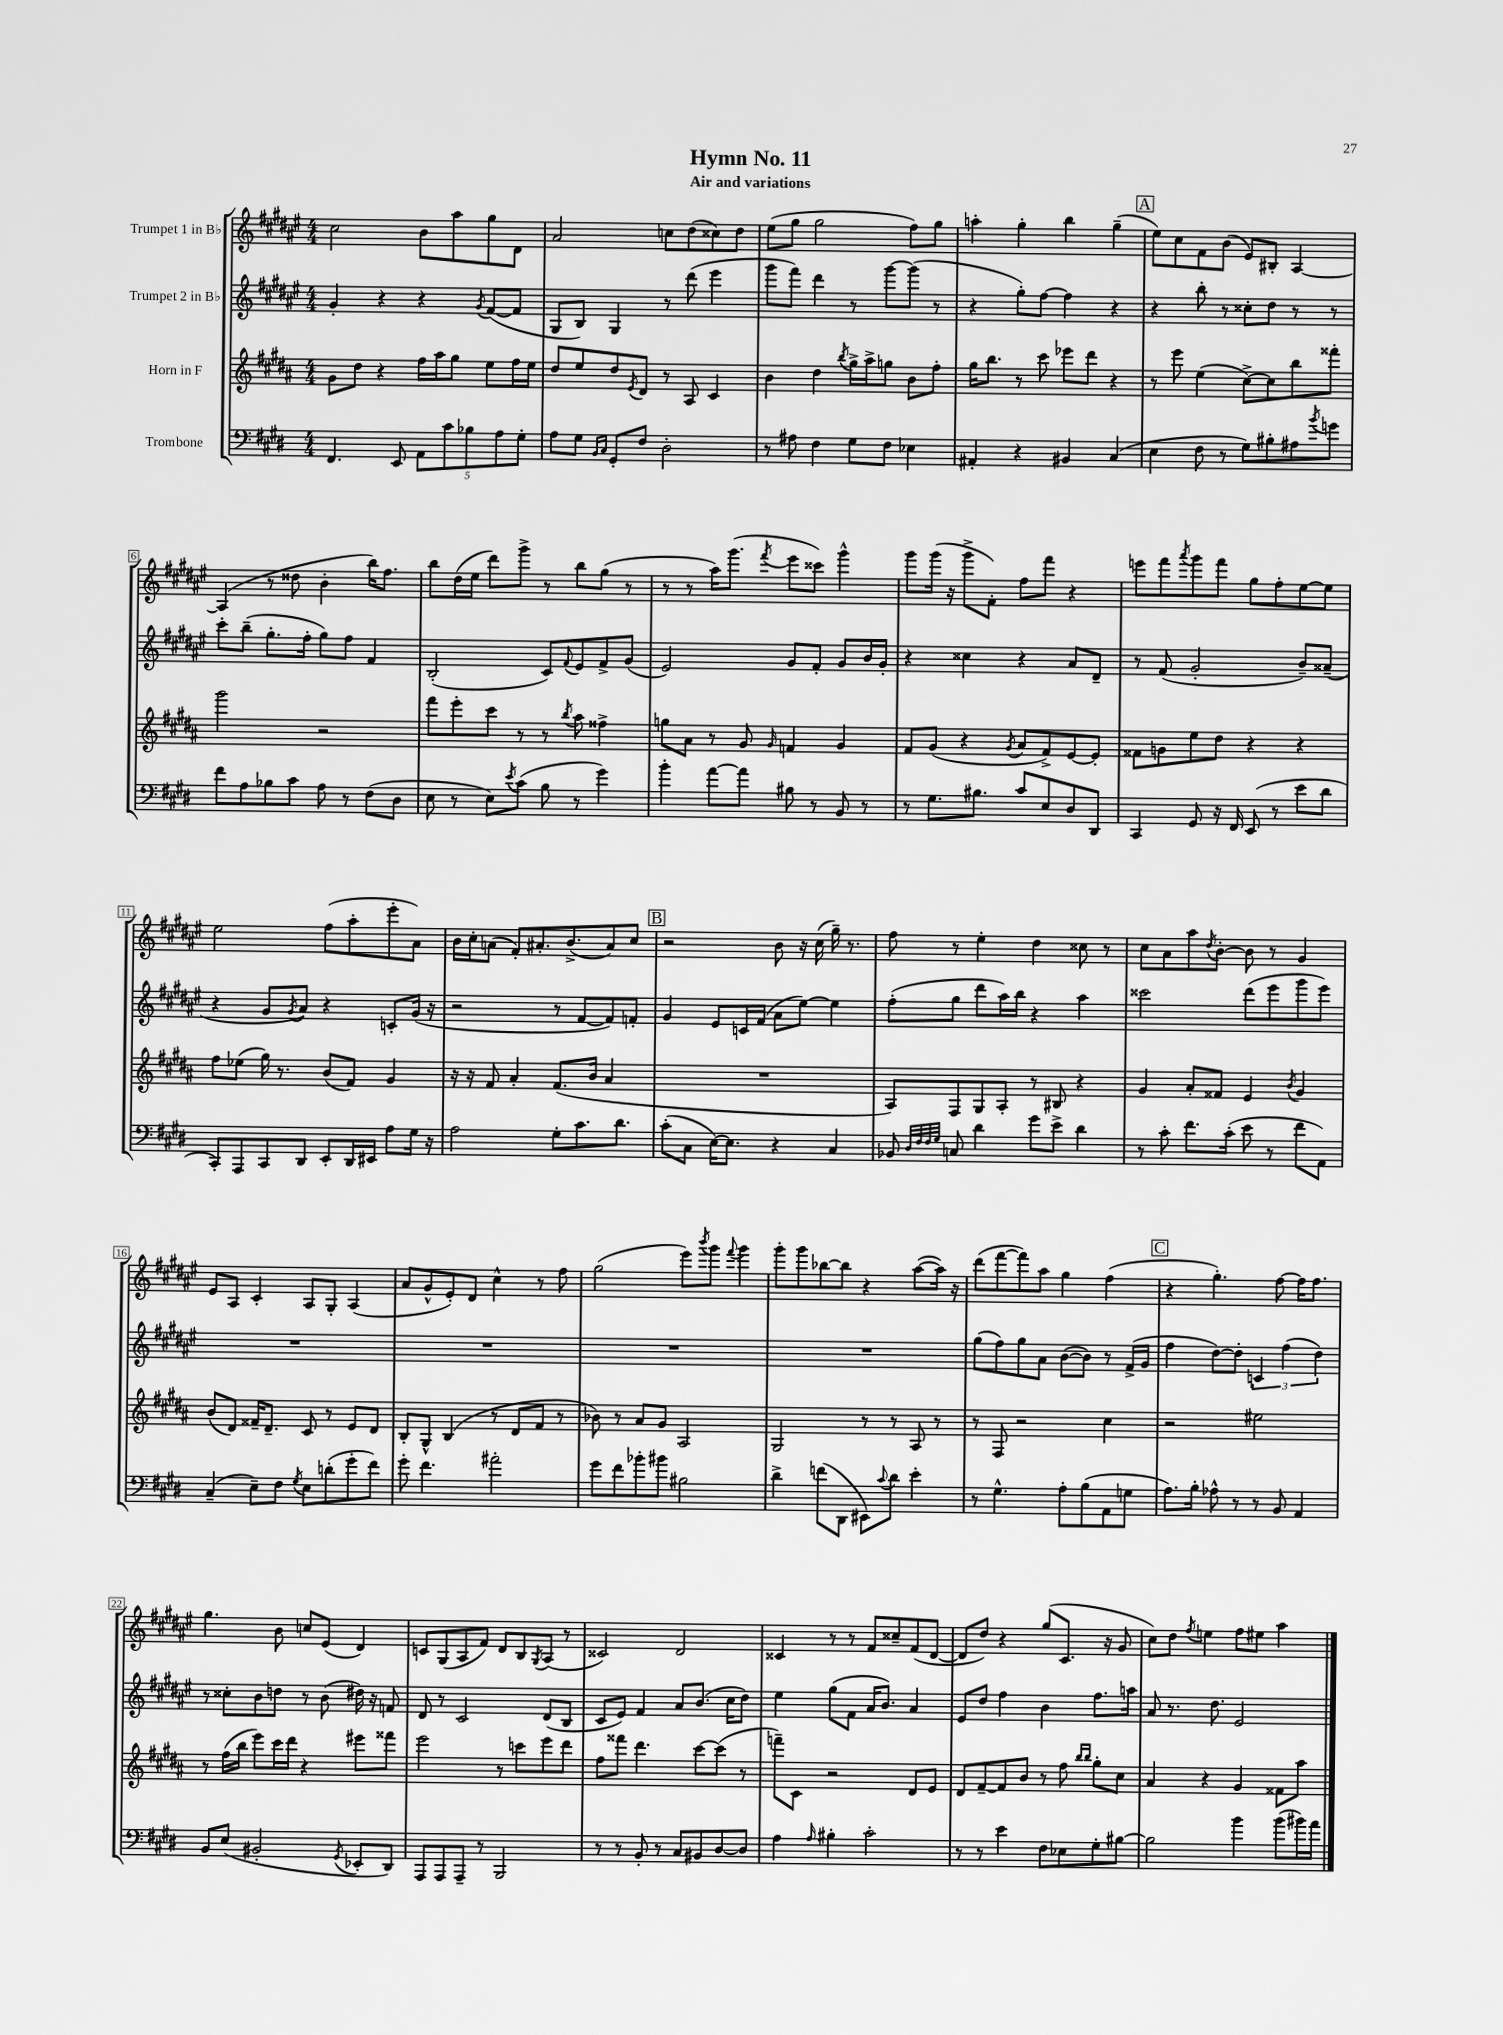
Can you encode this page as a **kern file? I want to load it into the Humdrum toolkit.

**kern	**kern	**kern	**kern
*part4	*part3	*part2	*part1
*staff4	*staff3	*staff2	*staff1
*I"Trombone	*I"Horn in F	*I"Trumpet 2 in B♭	*I"Trumpet 1 in B♭
*clefF4	*clefG2	*clefG2	*clefG2
*k[f#c#g#d#]	*k[f#c#g#d#a#]	*k[f#c#g#d#a#e#]	*k[f#c#g#d#a#e#]
*M4/4	*M4/4	*M4/4	*M4/4
=1	=1	=1	=1
4.FF#/	8g#\L	4g#'/	2cc#\
.	8dd#\J	.	.
.	4r	4r	.
8EE/	.	.	.
10AA\L	16ff#\LL	4r	8b\L
.	16aa#\J	.	.
10c#\	.	.	.
.	8gg#\J	.	8aa#\
10B-X\	.	.	.
.	.	8qg#/	.
.	8ee\L	([8f#/L	8gg#\
10A\	.	.	.
.	16ff#\L	8f#/J]	8d#\J
10G#'\J	.	.	.
.	16ee\JJ	.	.
=2	=2	=2	=2
8A\L	8dd#/L	8G#/L	2a#/
8G#\J	8ee/	8B/J)	.
16qqBB/LL	.	.	.
16qqC#/JJ	.	.	.
8GG#'/L	8dd#/	4G#/	.
.	8qe/	.	.
8F#/J	8d#/J	.	.
2D#'\	8r	8r	8ccn\L
.	8A#/	(8ddd#\	(8dd#\
.	4c#/	4eee#\	8cc##X\)
.	.	.	8dd#\J
=3	=3	=3	=3
8r	4b\	8ggg#\L	(8ee#\L
8A#X\	.	8fff#\J)	8gg#\J
4F#\	4dd#\	4ddd#\	2gg#\
.	8qbb/	.	.
8G#\L	16gg#^\LL	8r	.
.	16aa#^\J	.	.
8F#\J	8ggn\J	[8ggg#\L	.
4E-X\	8b\L	(8ggg#\J]	8ff#\L)
.	8ff#'\J	8r	8gg#\J
=4	=4	=4	=4
4AA#X'/	16gg#\KL	4r	4aan'\
.	8.bb\J	.	.
4r	8r	8gg#'\L)	4gg#'\
.	8ccc#\	[8ff#\J	.
4BB#X/	8eee-X\L	4ff#\]	4bb\
.	8ddd#\J	.	.
(4C#/	4r	4r	(4gg#~\
!!LO:REH:place=s1:t=A
=5	=5	=5	=5
4E\	8r	4r	8ee#\L)
.	8eee\	.	8cc#\
8F#\	(4ee\	8bb'\	8f#\
8r	.	8r	(8b\J
8G#\L)	[8cc#^\L)	8cc##X'\L	8e#/L)
8B#X'\	8cc#\]	8dd#\J	8B#X'/J
8A#X\	8bb\	8r	[4A#/
8qb/	.	.	.
8gn\J	8fff##X'\J	8r	.
!!LO:LB:g=z
=6	=6	=6	=6
8f#\L	2ggg#\	8ccc#'\L	(4A#/]
8A\	.	(8bb~\J	.
8B-X\	.	8.gg#'\L	8r
8c#\J	.	.	8dd##X\
.	.	16ff#'\Jk	.
8A\	2r	8gg#\L)	4b'\
8r	.	8ff#\J	.
(8F#\L	.	4f#/	16bb\KL)
.	.	.	8.ff#\J
8D#\J	.	.	.
=7	=7	=7	=7
8E\	8fff#\L	(2B'/	8bb\L
8r	8eee'\	.	(16dd#\L
.	.	.	16ee#\JJ
8E\L)	8ccc#\J	.	8ddd#\L)
8qe/	.	.	.
(8c#\J	8r	.	8ggg#^\J
8B\	8r	8c#/L)	8r
.	8qbb/	8qqf#/	.
8r	8aa#\	8e#/	8bb\L
4g#\)	4ff##X^\	8f#^/	(8gg#\J
.	.	(8g#/J	8r
=8	=8	=8	=8
4b'\	8ggn\L	2e#/)	8r
.	8a#\J	.	8r
[8a\L	8r	.	16aa#\KL)
.	.	.	(8.ggg#\J
8a\J]	8g#/	.	.
.	16qqg#/	.	8qfff#/
8B#X\	4fn/	8g#/L	8eee#\L
8r	.	8f#'/J	8ccc##X\J)
8BB/	4g#/	8g#/L	4ggg#^^\
8r	.	16b/L	.
.	.	16g#'/JJ	.
=9	=9	=9	=9
8r	8f#/L	4r	8ggg#\L
8.G#\L	(8g#/J	.	(16ggg#\Jk
.	.	.	16r
.	4r	4cc##X\	8ggg#^\L
8.B#X\J	.	.	.
.	.	.	8f#'\J)
.	8qg#/	.	.
8c#/L	8a#/L	4r	8ff#\L
8E/	8f#^/)	.	8fff#\J
8D#/	[8e/	8a#/L	4r
8DD#/J	8e'/J]	8d#~/J	.
=10	=10	=10	=10
4CC#/	8f##X\L	8r	8eeen\L
.	8gn\	(8f#/	8fff#\
.	.	.	8qaaa#/
8GG#/	8ee\	2g#'/	8ggg#\
16r	8dd#\J	.	8fff#\J
16FF#/	.	.	.
(8EE/	4r	.	8gg#\L
8r	.	.	8ff#'\
8e\L	4r	8b~/L)	[8ee#\
8d#\J	.	(8a##X~/J	8ee#\J]
!!LO:LB:g=z
=11	=11	=11	=11
8CC#'/L)	8ff#\L	4r	2ee#\
8AAA/	(8ee-X\J	.	.
8CC#/	16gg#\)	8g#/L	.
.	8.r	.	.
.	.	8qg#/	.
8DD#/J	.	8a#/J)	.
8EE'/L	(8b/L	4r	(8ff#\L
16DD#/L	8f#/J)	.	8aa#'\
16EE#X/JJ	.	.	.
8A\L	4g#/	8cn'/L	8eee#'\
16G#\Jk	.	(16g#/Jk	8a#\J)
16r	.	16r	.
=12	=12	=12	=12
2A\	16r	2r	16b\LL
.	16r	.	16cc#'\J
.	8f#/	.	(8an\J
.	4a#'/	.	8f#'/L)
.	.	.	8.a#X'/
8G#'\L	(8.f#/L	8r	.
.	.	.	(8.b^/
8.c#\	.	[8f#/L	.
.	16b/Jk	.	.
.	4a#/	8f#/])	8a#/)
8.d#\J	.	.	.
.	.	8fn'/J	8cc#/J
!!LO:REH:place=s1:t=B
=13	=13	=13	=13
(8c#'\L	1r	4g#/	2r
8C#\J	.	.	.
[16E\KL)	.	8e#/L	.
8.E\J]	.	.	.
.	.	16cn/L	.
.	.	(16f#/JJ	.
4r	.	8a#\L	8b\
.	.	[8ee#\J)	16r
.	.	.	(16cc#\
4C#/	.	4ee#\]	16gg#~\)
.	.	.	8.r
=14	=14	=14	=14
8BB-X/	8A#/L)	(8ff#'\L	8ff#\
32qqD#/LLL	.	.	.
32qqF#/	.	.	.
32qqF#/	.	.	.
32qqG#/JJJ	.	.	.
8Cn/	8F#/	8gg#\J	8r
4d#\	8G#/	8ddd#\L	4ee#'\
.	8A#'/J	16aa#\L)	.
.	.	16bb\JJ	.
8g#\L	8r	4r	4dd#\
8e^\J	8B#X/	.	.
4d#\	4r	4aa#\	8cc##X\
.	.	.	8r
=15	=15	=15	=15
8r	4g#/	2ccc##X\	8cc#\L
8c#'\	.	.	8a#\
8.f#\L	8a#'/L	.	8aa#\
.	.	.	8qdd#/
.	8f##X/J	.	[8b'\J
(16c#'\Jk	.	.	.
8e\	4e/	(8ddd#\L	8b\]
8r	.	8eee#\	8r
.	8qb/	.	.
8f#\L	4g#/	8ggg#\	4g#/
8AA\J)	.	8eee#\J)	.
!!LO:LB:g=z
=16	=16	=16	=16
(4C#~/	(8b/L	1r	8e#/L
.	8d#/J)	.	8A#/J
8E~\L)	16f##X~/KL	.	4c#'/
.	8.d#~/J	.	.
8F#\J	.	.	.
8qG#/	.	.	.
8E\L	8c#/	.	8A#/L
(8dn'\	8r	.	8G#'/J
8g#'\	8e/L	.	(4A#/
8f#\J)	8d#/J	.	.
=17	=17	=17	=17
8g#'\	8B'/L	1r	8a#/L
4.f#\	8G#^^/J	.	8g#^^/
.	(4B/	.	8e#'/)
.	.	.	8d#/J
2a#X'\	8r	.	4cc#^^\
.	8d#/L	.	.
.	8f#/J	.	8r
.	8r	.	8ff#\
=18	=18	=18	=18
8g#\L	8b-X\)	1r	(2gg#\
8f#\	8r	.	.
8b-X'\	8a#/L	.	.
8b#X\J	8g#/J	.	.
2B#X\	2A#/	.	8eee#\L)
.	.	.	8qbbb/
.	.	.	8ggg#\J
.	.	.	8qqfff#/
.	.	.	4ggg#\
=19	=19	=19	=19
4d#^\	2G#/	1r	8ggg#'\L
.	.	.	8ggg#\
(8fn\L	.	.	[8bb-X\
8DD#\J	.	.	8bb-\J]
8EE#X\L)	8r	.	4r
8qqc#/	.	.	.
8d#\J	8r	.	.
4e'\	8A#/	.	([8aa#\L
.	8r	.	16aa#\Jk])
.	.	.	16r
=20	=20	=20	=20
8r	8r	(8gg#\L	(8ddd#\L
4.G#^^\	8F#/	8ff#\)	[8fff#\
.	2r	8gg#\	8fff#\])
.	.	8a#\J	8aa#\J
8A'\L	.	([8b\L	4gg#\
(8B\	.	8b\J])	.
8AA\	4cc#\	8r	(4ff#\
8Gn\J	.	(16f#^/LL	.
.	.	16g#/JJ	.
!!LO:REH:place=s1:t=C
=21	=21	=21	=21
8.A\L)	2r	4ff#\	4r
16B'\Jk	.	.	.
8A-X^^\	.	[8dd#\L)	4.gg#'\)
8r	.	8dd#'\J]	.
8r	2ee#X\	6cn/	.
8BB/	.	.	[8ff#\
.	.	(6ff#\	.
4AA/	.	.	16ff#\KL]
.	.	.	8.ff#\J
.	.	6dd#\)	.
!!LO:LB:g=z
=22	=22	=22	=22
8BB/L	8r	8r	4.gg#\
(8E/J	(16ff#\LL	8cc##X'\L	.
.	16bb\JJ	.	.
2BB#X'/	8eee\L)	8b\	.
.	16ccc#\L	8ddn\J	8b\
.	16ddd#\JJ	.	.
.	4r	8r	8ccn/L
.	.	(8b\	(8e#/J
8qGG#/	.	.	.
8EE-X'/L	8eee#X\L	16dd#X\)	4d#/)
.	.	16r	.
8DD#/J)	8fff##X\J	8fn/	.
=23	=23	=23	=23
8AAA/L	2eee\	8d#/	8cn/L
8AAA/	.	8r	(8G#/
8AAA~/J	.	2c#/	8A#/
8r	.	.	8f#/J)
2BBB/	8r	.	8d#/L
.	8cccn\L	.	8B/
.	.	.	8qG#/
.	8eee\	(8d#/L	(8A#/J
.	8ddd#\J	8B/J	8r
=24	=24	=24	=24
8r	8ff#\L	8c#/L	2c##X/)
8r	8fff##X\J	8e#/J)	.
8BB'/	4.ddd#\	4f#/	.
8r	.	.	.
8C#/L	.	8a#/L	2d#/
8BB#X/	[8ccc#\L	(8.b/J	.
[8D#/	(8ccc#\J]	.	.
.	.	16cc#\KL	.
8D#/J]	8r	8dd#\J)	.
=25	=25	=25	=25
4A\	8fffn~\L)	4ee#\	4c##X/
.	8c#\J	.	.
16qqA/	.	.	.
4B#X'\	2r	(8gg#\L	8r
.	.	8f#\J	8r
2c#'\	.	16a#/KL	8f#/L
.	.	8.b/J)	.
.	.	.	8cc##X~/
.	8d#/L	4a#/	(8f#/
.	8e/J	.	[8d#/J
=26	=26	=26	=26
8r	8d#/L	8e#/L	8d#/L]
8r	[8f#~/	8dd#/J	8dd#/J)
4e\	8f#/]	4ff#\	4r
.	8b/J	.	.
8F#\L	8r	4b\	(8gg#/L
8E-X\	8ff#\	.	8.c#/J
.	16qqbb/LL	.	.
.	16qqbb/JJ	.	.
8G#'\	8gg#'\L	8.ff#\L	.
.	.	.	16r
[8B#X\J	8cc#\J	.	8g#/
.	.	16aan\Jk	.
=27	=27	=27	=27
2B#\]	4a#/	8a#/	8cc#\L)
.	.	8.r	8dd#\J
.	.	.	8qff#/
.	4r	.	4een\
.	.	8.dd#\	.
4b\	4g#/	2e#/	8ff#\L
.	.	.	8ee#X\J
(8b\L	8f##X\L	.	4aa#\
16b#X\L)	8aa#\J	.	.
16a\JJ	.	.	.
==	==	==	==
*-	*-	*-	*-
